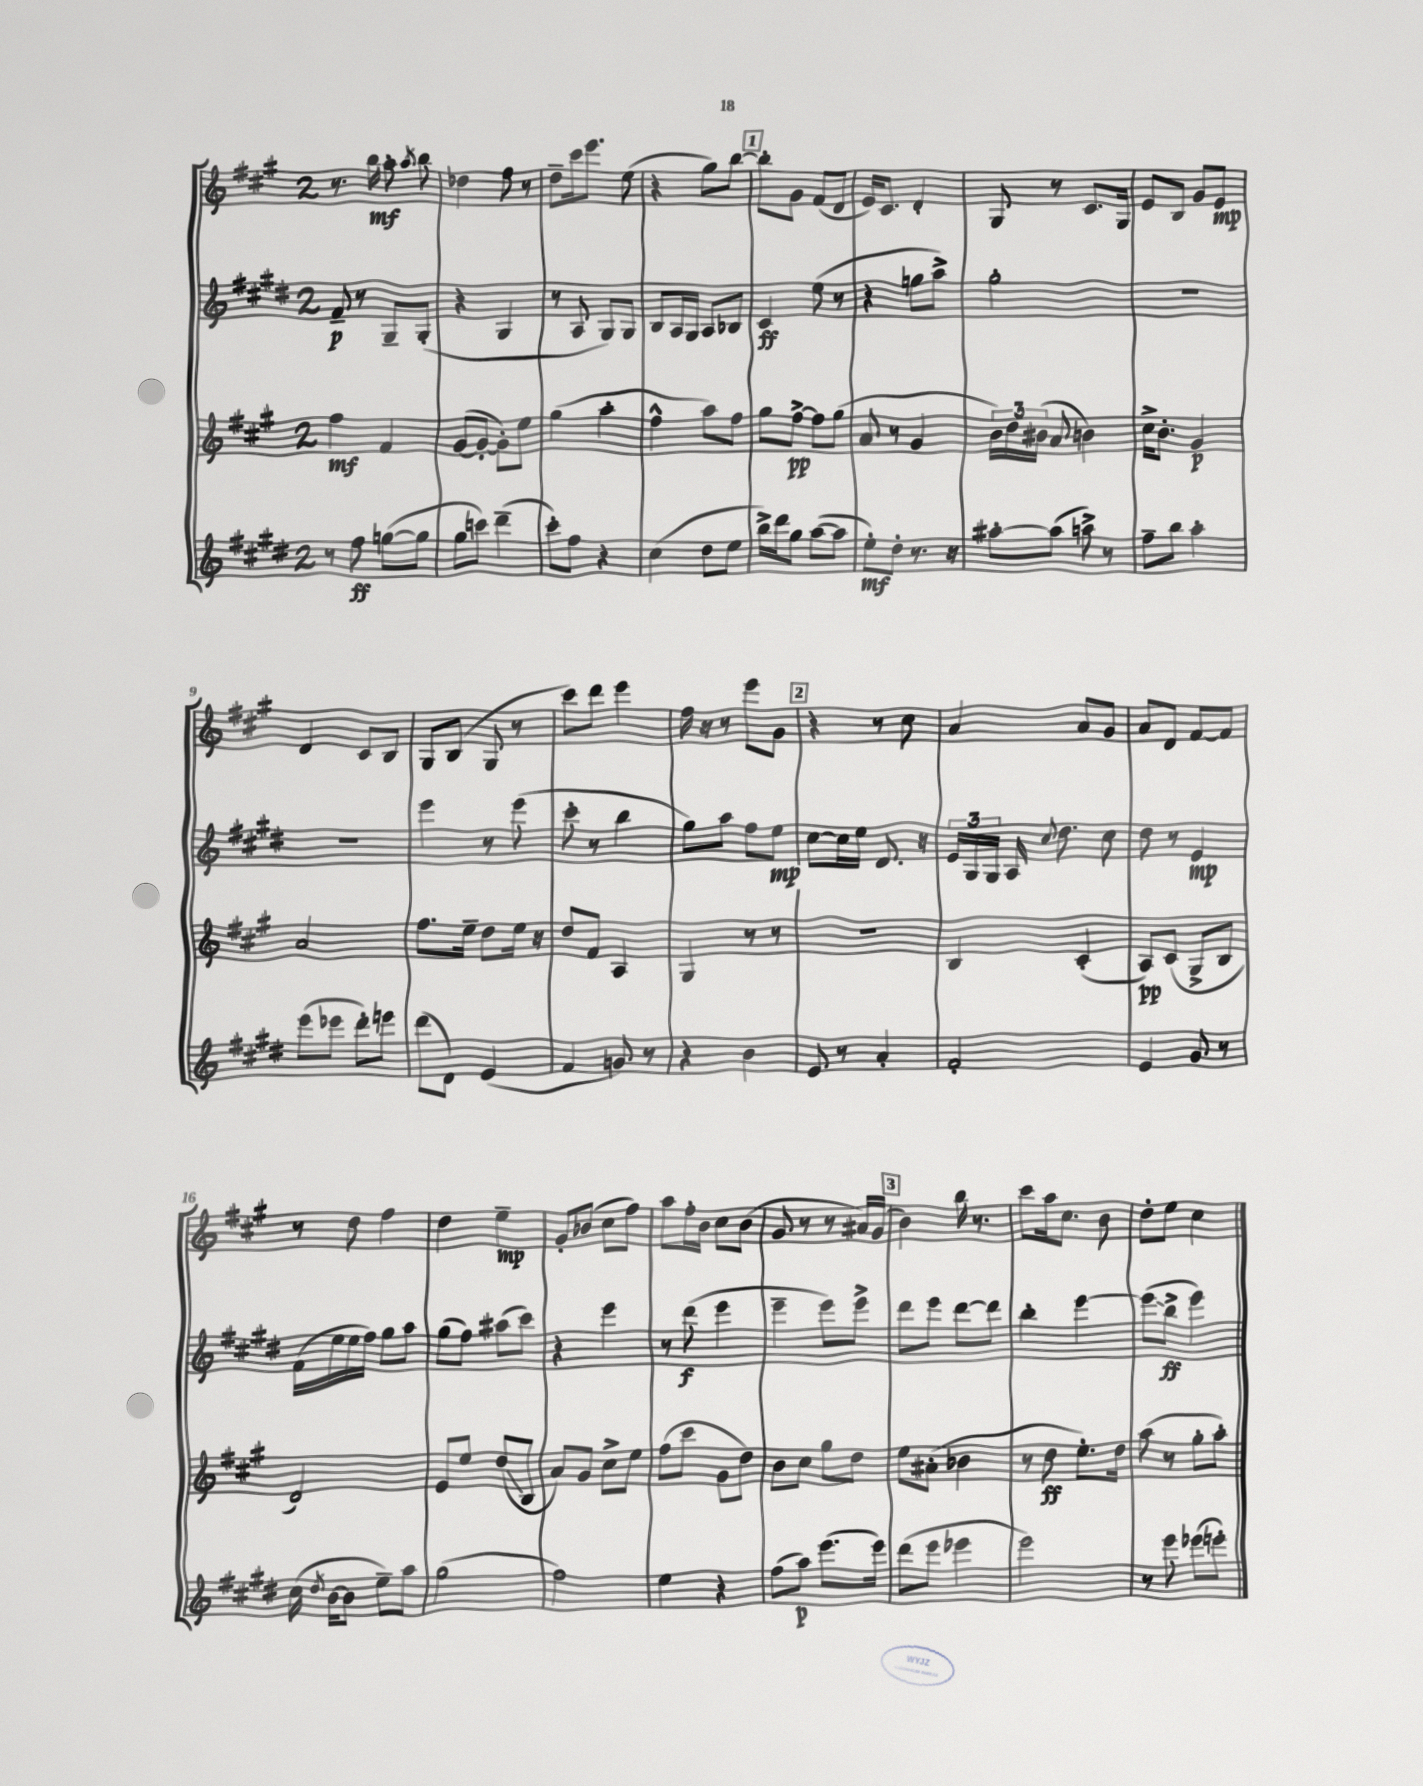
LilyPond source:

<<
\new StaffGroup <<
\new Staff = "s0" {
    \clef treble \key a \major \once \override Staff.TimeSignature.style = #'single-digit \time 2/4
    \autoBeamOff r8. b''16\mf a''8-. \acciaccatura { a''8 } b''8 |
    des''4 fis''8 r8 |
    d''8[-- cis'''16 e'''8.] e''8( |
    r4 gis''8[) b''8]~ |
    \mark \markup { \box "1" } b''8[-. gis'8] fis'8[( d'8] |
    e'16[) cis'8.] d'4-. |
    gis8 r8 cis'8.[ gis16] |
    e'8[ b8] gis'8[ e'8]\mp |
    d'4 cis'8[ b8] |
    gis8[ b8]( gis8 r8 |
    cis'''8[) d'''8] e'''4 |
    fis''16 r16 r8 e'''8[ gis'8] |
    \mark \markup { \box "2" } r4 r8 cis''8 |
    a'4 a'8[ gis'8] |
    a'8[ d'8] fis'8[~ fis'8] |
    r8 d''8 fis''4 |
    d''4 e''4--\mp |
    gis'8[-. bes'8]( cis''8[ fis''8]) |
    a''8[ fis''16-. b'16] cis''8[ b'8]( |
    gis'8 r8 r8 ais'16[) gis'16]( |
    \mark \markup { \box "3" } b'4) b''16 r8. |
    cis'''8[ a''16 cis''8.] b'8 |
    d''8[-. e''8] cis''4 \bar "|." |
}
\new Staff = "s1" {
    \clef treble \key e \major \once \override Staff.TimeSignature.style = #'single-digit \time 2/4
    \autoBeamOff fis'8--\p r8 gis8[-- gis8]-.( |
    r4 gis4 |
    r8 a8 gis8[) gis8] |
    b8[ a16 gis16] a8[ bes8] |
    \mark \markup { \box "1" } cis'4\ff e''8( r8 |
    r4 g''8[ a''8]->) |
    gis''2-. |
    R2 |
    R2 |
    e'''4 r8 e'''8( |
    cis'''8-. r8 b''4 |
    gis''8[) a''8] fis''8[ e''8]\mp |
    \mark \markup { \box "2" } cis''8[~ cis''16 e''16] dis'8. r16 |
    \tuplet 3/2 { e'16[ gis16 gis16] } a16 \appoggiatura { cis''8 } dis''8. cis''8 |
    dis''8 r8 e'4\mp |
    fis'16[( e''16 e''16 fis''16]) gis''8[ a''8] |
    gis''8[( fis''8]) ais''8[( cis'''8]) |
    r4 e'''4 |
    r8 dis'''8\f( e'''4 |
    e'''4-- e'''8[) e'''8]-> |
    \mark \markup { \box "3" } dis'''8[ e'''8] dis'''8[~ dis'''8] |
    b''4-. e'''4~ |
    e'''8[\glissando( b''8]->\ff e'''4) \bar "|." |
}
\new Staff = "s2" {
    \clef treble \key a \major \once \override Staff.TimeSignature.style = #'single-digit \time 2/4
    \autoBeamOff fis''4\mf fis'4 |
    gis'8[~( gis'8]~-. gis'8[-.) e''8] |
    gis''4( a''4-. |
    fis''4-^ a''8[) fis''8] |
    \mark \markup { \box "1" } gis''8[ fis''8]~->\pp fis''8[ gis''8]( |
    a'8 r8 gis'4 |
    \tuplet 3/2 { b'16[) d''16 bis'16]( } a'8 b'4) |
    cis''16[-> b'8.]-. gis'4\p |
    a'2 |
    fis''8.[ e''16]-- d''8[ e''16] r16 |
    d''8[ fis'8] a4 |
    gis4 r8 r8 |
    \mark \markup { \box "2" } R2 |
    b4 cis'4-.( |
    a8[\pp) cis'8]( gis8[-> b8] |
    d'2) |
    e'8[ e''8] d''8[\glissando( b8] |
    a'8[) gis'8] cis''8[-> e''8] |
    fis''8[( cis'''8] gis'8[ d''8]) |
    b'8[ cis''8] gis''8[ d''8] |
    \mark \markup { \box "3" } e''8[ ais'8]-.( bes'4 |
    r8 d''8\ff e''8.[-.) d''16] |
    a''8( r8 gis''8[-. a''8]-.) \bar "|." |
}
\new Staff = "s3" {
    \clef treble \key e \major \once \override Staff.TimeSignature.style = #'single-digit \time 2/4
    \autoBeamOff r8 fis''8\ff g''8[~( g''8] |
    gis''8[ c'''8]) dis'''4--( |
    cis'''8[-.) fis''8] r4 |
    cis''4( dis''8[ e''8] |
    \mark \markup { \box "1" } b''16[->) dis'''16 gis''8] a''8[~( a''8] |
    e''8[-.\mf) dis''8]-. r8. r16 |
    ais''8[~-. ais''8]( a''8->) r8 |
    fis''8[-- b''8] a''4-. |
    e'''8[( ees'''8] dis'''8[-.) e'''8] |
    dis'''8[( dis'8]) e'4( |
    fis'4 g'8) r8 |
    r4 b'4 |
    \mark \markup { \box "2" } e'8 r8 a'4-. |
    fis'2-. |
    e'4 gis'8 r8 |
    cis''16( \acciaccatura { dis''8 } b'16[~ b'8] e''8[--) a''8] |
    gis''2( |
    fis''2) |
    e''4 r4 |
    fis''8[( a''8]\p) e'''8.[( e'''16]) |
    \mark \markup { \box "3" } dis'''8[( e'''8] ees'''4 |
    e'''2) |
    r8 e'''8 ees'''8[( e'''8]-.) \bar "|." |
}
>>
>>
